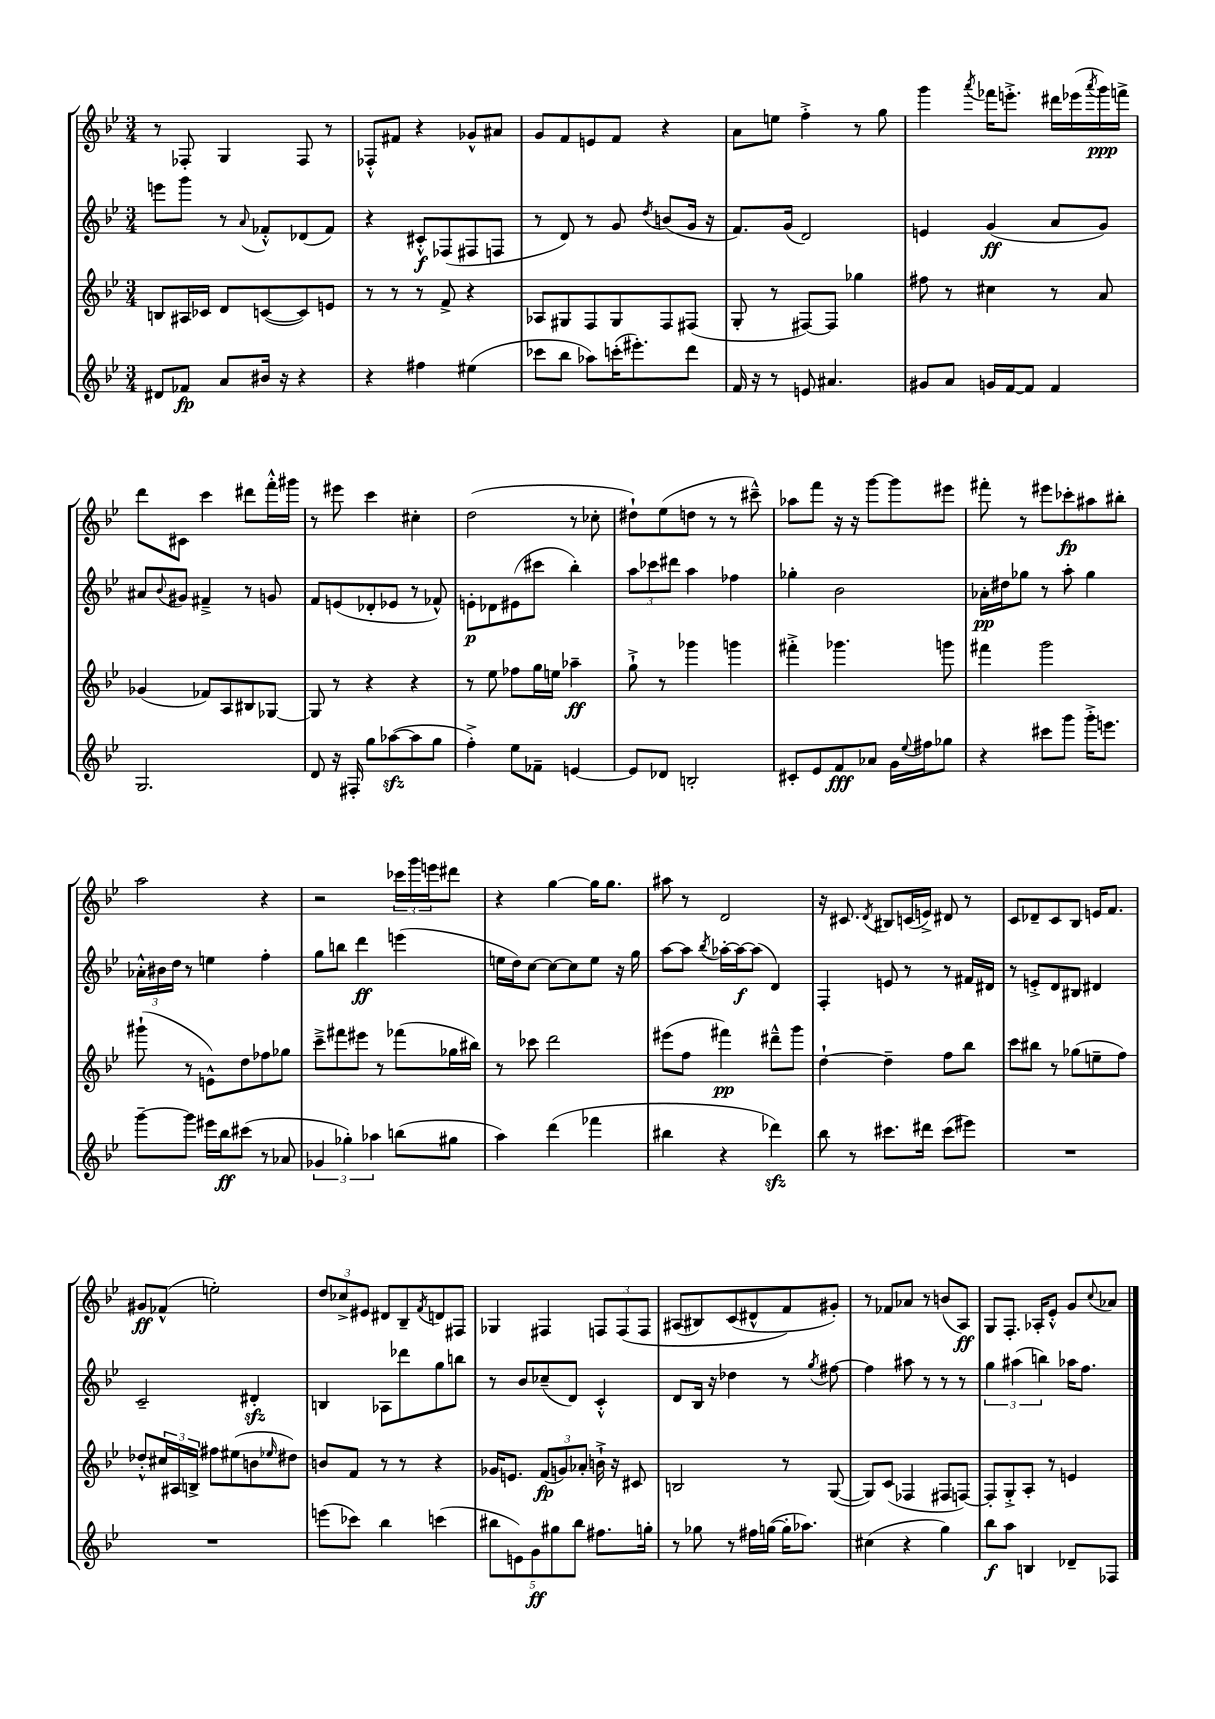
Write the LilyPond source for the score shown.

<<
\new StaffGroup <<
\new Staff = "s0" {
    \clef treble \key bes \major \numericTimeSignature \time 3/4
    r8 fes8-. g4 fes8 r8 |
    fes8-.-^ fis'8 r4 ges'8-^ ais'8 |
    g'8 f'8 e'8 f'8 r4 |
    a'8 e''8 f''4-.-> r8 g''8 |
    g'''4 \acciaccatura { a'''8 } fes'''16 e'''8.-.-> dis'''16 ees'''16( \acciaccatura { a'''8 } g'''16\ppp) f'''16-> |
    d'''8 cis'8 c'''4 dis'''8 f'''16-.-^ gis'''16 |
    r8 eis'''8 c'''4 cis''4-. |
    d''2( r8 ces''8-. |
    dis''8-!) ees''8( d''8 r8 r8 cis'''8---^) |
    aes''8 f'''8 r16 r16 g'''8~ g'''8 eis'''8 |
    fis'''8-. r8 eis'''8 ces'''8-.\fp ais''8 bis''8-. |
    a''2 r4 |
    r2 \tuplet 3/2 { ces'''16 g'''16 e'''16 } dis'''8 |
    r4 g''4~ g''16 g''8. |
    ais''8 r8 d'2 |
    r16 cis'8. \acciaccatura { d'8 } bis8 c'16( e'16->) dis'8 r8 |
    c'8 des'8-- c'8 bes8 e'16 f'8. |
    gis'8\ff fes'8-^( e''2-.) |
    \tuplet 3/2 { d''8 ces''8-> eis'8 } dis'8 bes8-- \acciaccatura { f'8 } d'8 fis8 |
    ges4 fis4 \tuplet 3/2 { f8 f8\( f8 } |
    ais8( bis8) c'8( dis'8-^ f'8\) gis'8-.) |
    r8 fes'8 aes'8 r8 b'8( a8\ff) |
    g8 f8.-. aes16-. ees'8-.-^ g'8 \appoggiatura { c''8 } aes'8 \bar "|." |
}
\new Staff = "s1" {
    \clef treble \key bes \major \numericTimeSignature \time 3/4
    e'''8 g'''8 r8 \appoggiatura { a'8 } fes'8-.-^ des'8( fes'8) |
    r4 cis'8-.-^\f fes8( fis8 f8 |
    r8 d'8) r8 g'8 \acciaccatura { d''8 } b'8( g'16 r16 |
    f'8.) g'16( d'2) |
    e'4 g'4\ff( a'8 g'8) |
    ais'8 \appoggiatura { bes'8 } gis'8 fis'4---> r8 g'8 |
    f'8 e'8( des'8-. ees'8 r8 fes'8-^) |
    e'8-.\p des'8 eis'8( cis'''8 bes''4-.) |
    \tuplet 3/2 { a''8 ces'''8 dis'''8 } a''4 fes''4 |
    ges''4-. bes'2 |
    aes'16-.\pp dis''16 ges''8 r8 a''8-. ges''4 |
    \tuplet 3/2 { aes'16-.-^ bis'16 d''16 } r8 e''4 f''4-. |
    g''8 b''8 d'''4\ff e'''4( |
    e''16 d''16) c''8~ c''8~ c''8 e''8 r16 g''16 |
    a''8~ a''8 \acciaccatura { bes''8 } aes''16~-. aes''16~\f aes''8( d'4) |
    f4-. e'8 r8 r8 fis'16 dis'16 |
    r8 e'8-.-> d'8 bis8 dis'4 |
    c'2-- dis'4-.\sfz |
    b4 aes8 des'''8 g''8 b''8 |
    r8 bes'8 ces''8--( d'8) c'4-.-^ |
    d'8 bes16 r16 des''4 r8 \acciaccatura { g''8 } fis''8~ |
    fis''4 ais''8 r8 r8 r8 |
    \tuplet 3/2 { g''4 ais''4( b''4) } aes''16 f''8. \bar "|." |
}
\new Staff = "s2" {
    \clef treble \key bes \major \numericTimeSignature \time 3/4
    b8 ais16 ces'16 d'8 c'8~( c'8) e'8 |
    r8 r8 r8 f'8-> r4 |
    aes8 gis8 f8 gis8 f8 fis8( |
    g8-. r8 fis8~) fis8 ges''4 |
    fis''8 r8 cis''4 r8 a'8 |
    ges'4( fes'8) a8 bis8 ges8~ |
    ges8 r8 r4 r4 |
    r8 ees''8 fes''8 g''16 e''16 aes''4--\ff |
    g''8-!-> r8 ges'''4 g'''4 |
    fis'''4-.-> ges'''4. g'''8 |
    fis'''4 g'''2 |
    gis'''8-!( r8 e'8-^) d''8 fes''8 ges''8 |
    c'''8---> fis'''8 eis'''8 r8 fes'''8( ges''16 bis''16) |
    r8 ces'''8 d'''2 |
    eis'''8( f''8 fis'''4\pp) dis'''8---^ g'''8 |
    d''4~-! d''4-- f''8 bes''8 |
    c'''8 bis''8 r8 ges''8( e''8-- f''8) |
    des''8-.-^ \tuplet 3/2 { cis''16 ais16 b16-> } fis''8 eis''8( b'8 \grace { ees''16 } dis''8) |
    b'8 f'8 r8 r8 r4 |
    ges'16 e'8. \tuplet 3/2 { f'8\fp( g'8) aes'8-. } b'16-!-> r16 cis'8 |
    b2 r8 g8~( |
    g8) c'8( fes4 fis8 f8~) |
    f8-. g8-.-> a8-. r8 e'4 \bar "|." |
}
\new Staff = "s3" {
    \clef treble \key bes \major \numericTimeSignature \time 3/4
    dis'8 fes'8\fp a'8 bis'16 r16 r4 |
    r4 fis''4 eis''4( |
    ces'''8 bes''8 aes''8) c'''16-.( eis'''8.-.) d'''8 |
    f'16 r16 r8 e'8 ais'4. |
    gis'8 a'8 g'16 f'16~ f'8 f'4 |
    g2. |
    d'8 r16 fis16-. g''8 aes''8~\sfz( aes''8 g''8 |
    f''4-.->) ees''8 fes'8-- e'4~ |
    e'8 des'8 b2-. |
    cis'8-. ees'8 f'8\fff aes'8 g'16 \appoggiatura { ees''8 } fis''16 ges''8 |
    r4 cis'''8 g'''8 g'''16-.-> e'''8. |
    g'''8~-- g'''8 eis'''16 bes''16\ff cis'''8( r8 aes'8 |
    \tuplet 3/2 { ges'4 ges''4-.) aes''4 } b''8( gis''8 |
    a''4) d'''4( fes'''4 |
    bis''4 r4 des'''4\sfz) |
    bes''8 r8 cis'''8. dis'''16 cis'''8( eis'''8) |
    R2. |
    R2. |
    e'''8( ces'''8) bes''4 c'''4( |
    \tuplet 5/4 { bis''8 e'8) g'8\ff gis''8 bis''8 } fis''8. g''16-. |
    r8 ges''8 r8 fis''16 g''16~( g''16-. aes''8.) |
    cis''4( r4 g''4) |
    bes''8\f a''8 b4 des'8-- fes8 \bar "|." |
}
>>
>>
\layout { \context { \Score \remove "Bar_number_engraver" } }
